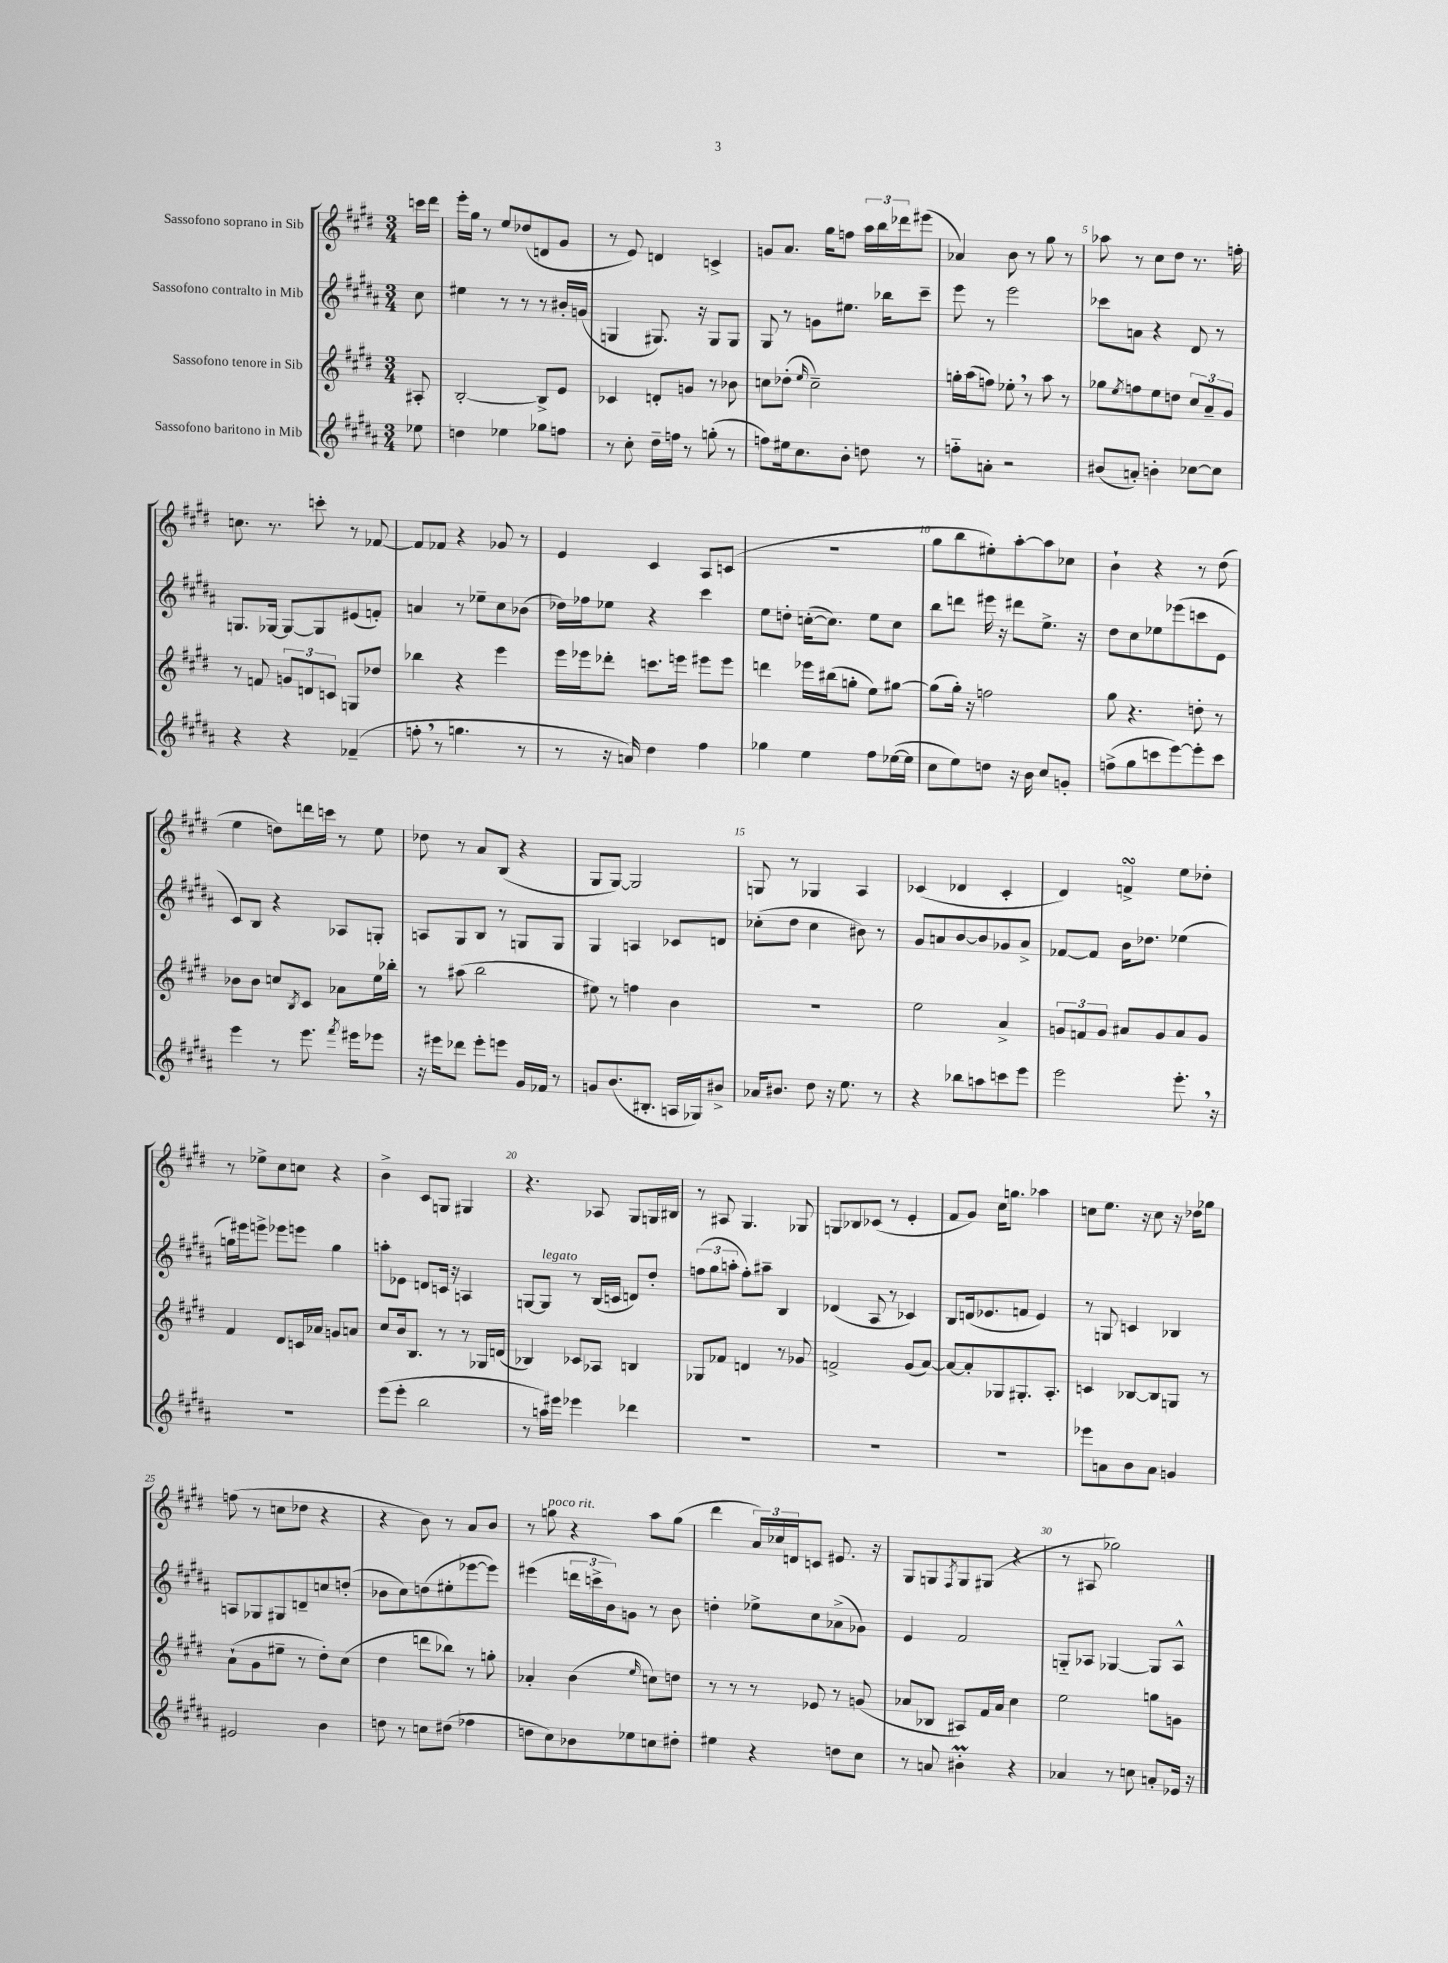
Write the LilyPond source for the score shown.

<<
\new StaffGroup <<
\new Staff = "s0" \with { instrumentName = "Sassofono soprano in Sib" } {
    \clef treble \key e \major \numericTimeSignature \time 3/4 \partial 8
    c'''16 dis'''16 |
    e'''16-. gis''16 r8 e''8 des''8( d'8 gis'8 |
    r8 e'8) d'4 c'4-> |
    g'8 a'8. gis''16 f''8 \tuplet 3/2 { a''16 b''16 des'''16 } eis'''8( |
    aes'4) b'8 r8 gis''8 r8 |
    aes''8 r8 cis''8 dis''8 r8. f''16-. |
    c''8. r8. c'''8-. r8 fes'8~ |
    fes'8 fes'8 r4 ges'8 r8 |
    e'4 cis'4 a8 c'8( |
    R2. |
    gis''8 b''8 eis''8-.) a''8~-. a''8 ces''8 |
    b'4-! r4 r8 dis''8( |
    e''4 d''8) d'''16 c'''16 r8 e''8 |
    des''8 r8 a'8 b8( r4 |
    gis8 gis8~) gis2 |
    g8 r8 ges4 a4 |
    ces'4( des'4 ces'4-. |
    dis'4) f'4->\turn e''8 des''8-. |
    r8 ees''8-> cis''8 c''8 r4 |
    b'4-> cis'8 g8 gis4 |
    r4. aes8 gis8 g16 bis16 |
    r8 ais8 gis4. ges8 |
    g8 bes8 ces'8( r8 e'4-. |
    fis'8 gis'8) cis''16 g''8. aes''4 |
    c''8 e''8. r16 c''8 r16 des''16 ges''8 |
    f''8( r8 c''8 des''8 r4 |
    r4 b'8) r8 a'8 b'8 |
    r8 g''8^\markup { \italic "poco rit." } r4 a''8 g''8( |
    dis'''4 \tuplet 3/2 { a'16) ces''16 d'16 } c'8 eis'8. r16 |
    gis8 g8 \acciaccatura { fis8 } g8 gis8( r4 |
    r8 ais8 ges''2) \bar "|." |
}
\new Staff = "s1" \with { instrumentName = "Sassofono contralto in Mib" } {
    \clef treble \key b \major \numericTimeSignature \time 3/4 \partial 8
    cis''8 |
    eis''4 r8 r8 r8 bis'16-. g'16( |
    g4 gis8.) r16 gis8 gis8 |
    gis8 r8 g'8 eis''8. bes''16 cis'''8-- |
    e'''8 r8 e'''2 |
    ces'''8 a'8 r4 dis'8 r8 |
    g8. ges16~ ges8~ ges8 eis'8( f'8-.) |
    a'4 r8 ees''8-- cis''8 bes'8( |
    des''16) fes''16 ees''8 r4 cis'''4 |
    e''8 d''8-. c''16~-.( c''8.) e''8 c''8 |
    b''8 d'''8 eis'''16 r16 dis'''8 e''8.-> r16 |
    dis''8 cis''8 ees''8 ees'''8( c'''8 e'8 |
    cis'8) b8 r4 aes8 g8-. |
    a8 gis8 b8 r8 g8 g8 |
    gis4 a4 ces'8 d'8 |
    ces''8-.( dis''8 ces''4 bis'8) r8 |
    gis'8 a'8 b'8~ b'8 ges'8 a'8-> |
    fes'8~ fes'8 b'16 des''8. ees''4( |
    g''16) eis'''16 e'''8-> ees'''8 e'''8 g''4 |
    a''8-. ees'8 d'8 c'16 r16 a4 |
    g8~ g8^\markup { \italic "legato" } r8 b16( c'16 d'8) dis''8-. |
    \tuplet 3/2 { f''8( gis''8 a''8-. } f''8-.) ais''8-- b4 |
    des'4( ais8 r8 ces'4) |
    b8 d'16( ees'8. f'8 ees'4) |
    r8 g8 c'4 bes4 |
    a8 ges8 gis8 d'8-- c''8 d''8-.( |
    bes'8 cis''8) d''8( eis''8-. ees'''8~ ees'''8) |
    eis'''4( \tuplet 3/2 { d'''16 c'''16-> b'16) } g'8 r8 b'8 |
    d''4-. ees''8-> cis''8 aes'8->( ges'8) |
    e'4 fis'2 |
    g8-_ aes8 ges4~ ges8 aes8-^ \bar "|." |
}
\new Staff = "s2" \with { instrumentName = "Sassofono tenore in Sib" } {
    \clef treble \key e \major \numericTimeSignature \time 3/4 \partial 8
    ais8-. |
    b2~-. b8-> e'8 |
    ces'4 d'8-. g'8 r8 bes'8 |
    c''8 des''8-.( \grace { e''16 } c''2--) |
    g''16-. a''16( f''8) ees''8-. \breathe r8 a''8 r8 |
    ges''8 \acciaccatura { e''8 } f''8 e''8 d''8 \tuplet 3/2 { cis''8 a'8-- gis'8 } |
    r8 f'8 \tuplet 3/2 { g'8 d'8 c'8 } g8 des''8 |
    bes''4 r4 e'''4 |
    e'''16 ees'''16 des'''8-. c'''8. e'''16 eis'''8 eis'''8 |
    d'''4 ees'''16 bis''16( g''8-. e''8) gis''8~ |
    gis''8( gis''16-.) r16 f''2 |
    gis''8 r4. d''8-. r8 |
    bes'8 bes'8 c''8 \acciaccatura { b8 } cis'8 aes'8 e''16 bes''16-. |
    r8 ais''8( b''2 |
    eis''8) r8 f''4 b'4 |
    R2. |
    e''2 a'4-> |
    \tuplet 3/2 { g'8 f'8 g'8 } ais'8 g'8 ais'8 g'8 |
    fis'4 dis'8 c'16 aes'16 g'8 a'8 |
    cis''8 b'16 b8. r8 r8 ges16 d'16( |
    bes4) ces'8 aes8 b4 |
    ges8 fes'8 d'4 r8 ges'8 |
    f'2-> gis'8( a'8~) |
    a'8~ a'8-. ges8 gis8.-. a8.-. |
    c'4 bes8~ bes8 g8 r8 |
    a'8-!( gis'8 eis''8-- r8 dis''8-.) cis''8( |
    dis''4 d'''8 bes''8) r8 g''8-. |
    aes'4-. b'4( \grace { e''16 } c''8) d''8 |
    r8 r8 r8 ees'8 r8 g'8( |
    aes'8 bes8 ais8) fis'16 aes'16 cis''4 |
    e''2 g''8 g'8 \bar "|." |
}
\new Staff = "s3" \with { instrumentName = "Sassofono baritono in Mib" } {
    \clef treble \key b \major \numericTimeSignature \time 3/4 \partial 8
    ees''8 |
    d''4 ees''4 ges''8 f''8 |
    r8 cis''8-. dis''16-- f''16 r8 g''8-.( r8 |
    f''8) eis''16 cis''8. b'8-. d''8 r8 |
    f''8-_ a'8-. r2 |
    bis'8( a'8-.) b'4-. ces''8~ ces''8 |
    r4 r4 fes'4--( |
    f''8-. \breathe r8 g''4. r8 |
    r8 r16 a'16) dis''4 fis''4 |
    ges''4 e''4 fis''8 ees''16~( ees''16 |
    cis''8 e''8) d''8 r16 b'16 cis''8 g'8-. |
    f''8->( gis''8 c'''8 e'''8~) e'''8-. c'''8 |
    e'''4 r8 e'''8. \acciaccatura { fis'''8 } eis'''16 ees'''8 |
    r16 eis'''16 des'''8 eis'''8-. e'''8 gis'16 fes'16 r8 |
    g'8 b'8.( bis8.-. a16 ges16) bis'8-> |
    aes'16 bis'8. dis''8 r16 e''8. r8 |
    r4 bes''8 a''8 c'''8 e'''8 |
    e'''2 e'''8.-. \breathe r16 |
    R2. |
    e'''8( e'''8-. b''2 |
    r8 a''16) eis'''16 ees'''4 des'''4 |
    R2. |
    R2. |
    R2. |
    ees'''8 a'8 b'8 a'8 g'4 |
    eis'2 b'4 |
    d''8 r8 c''8 dis''8( fes''4 |
    d''8 cis''8) bes'8 ees''8 c''8 dis''8-. |
    eis''4 r4 d''8 cis''8 |
    r8 a'8 bis'4-.\prall r4 |
    aes'4 r8 c''8 a'8-. ees'16 r16 \bar "|." |
}
>>
>>
\layout { \context { \Score \override BarNumber.break-visibility = ##(#f #t #t) barNumberVisibility = #(every-nth-bar-number-visible 5) } }
